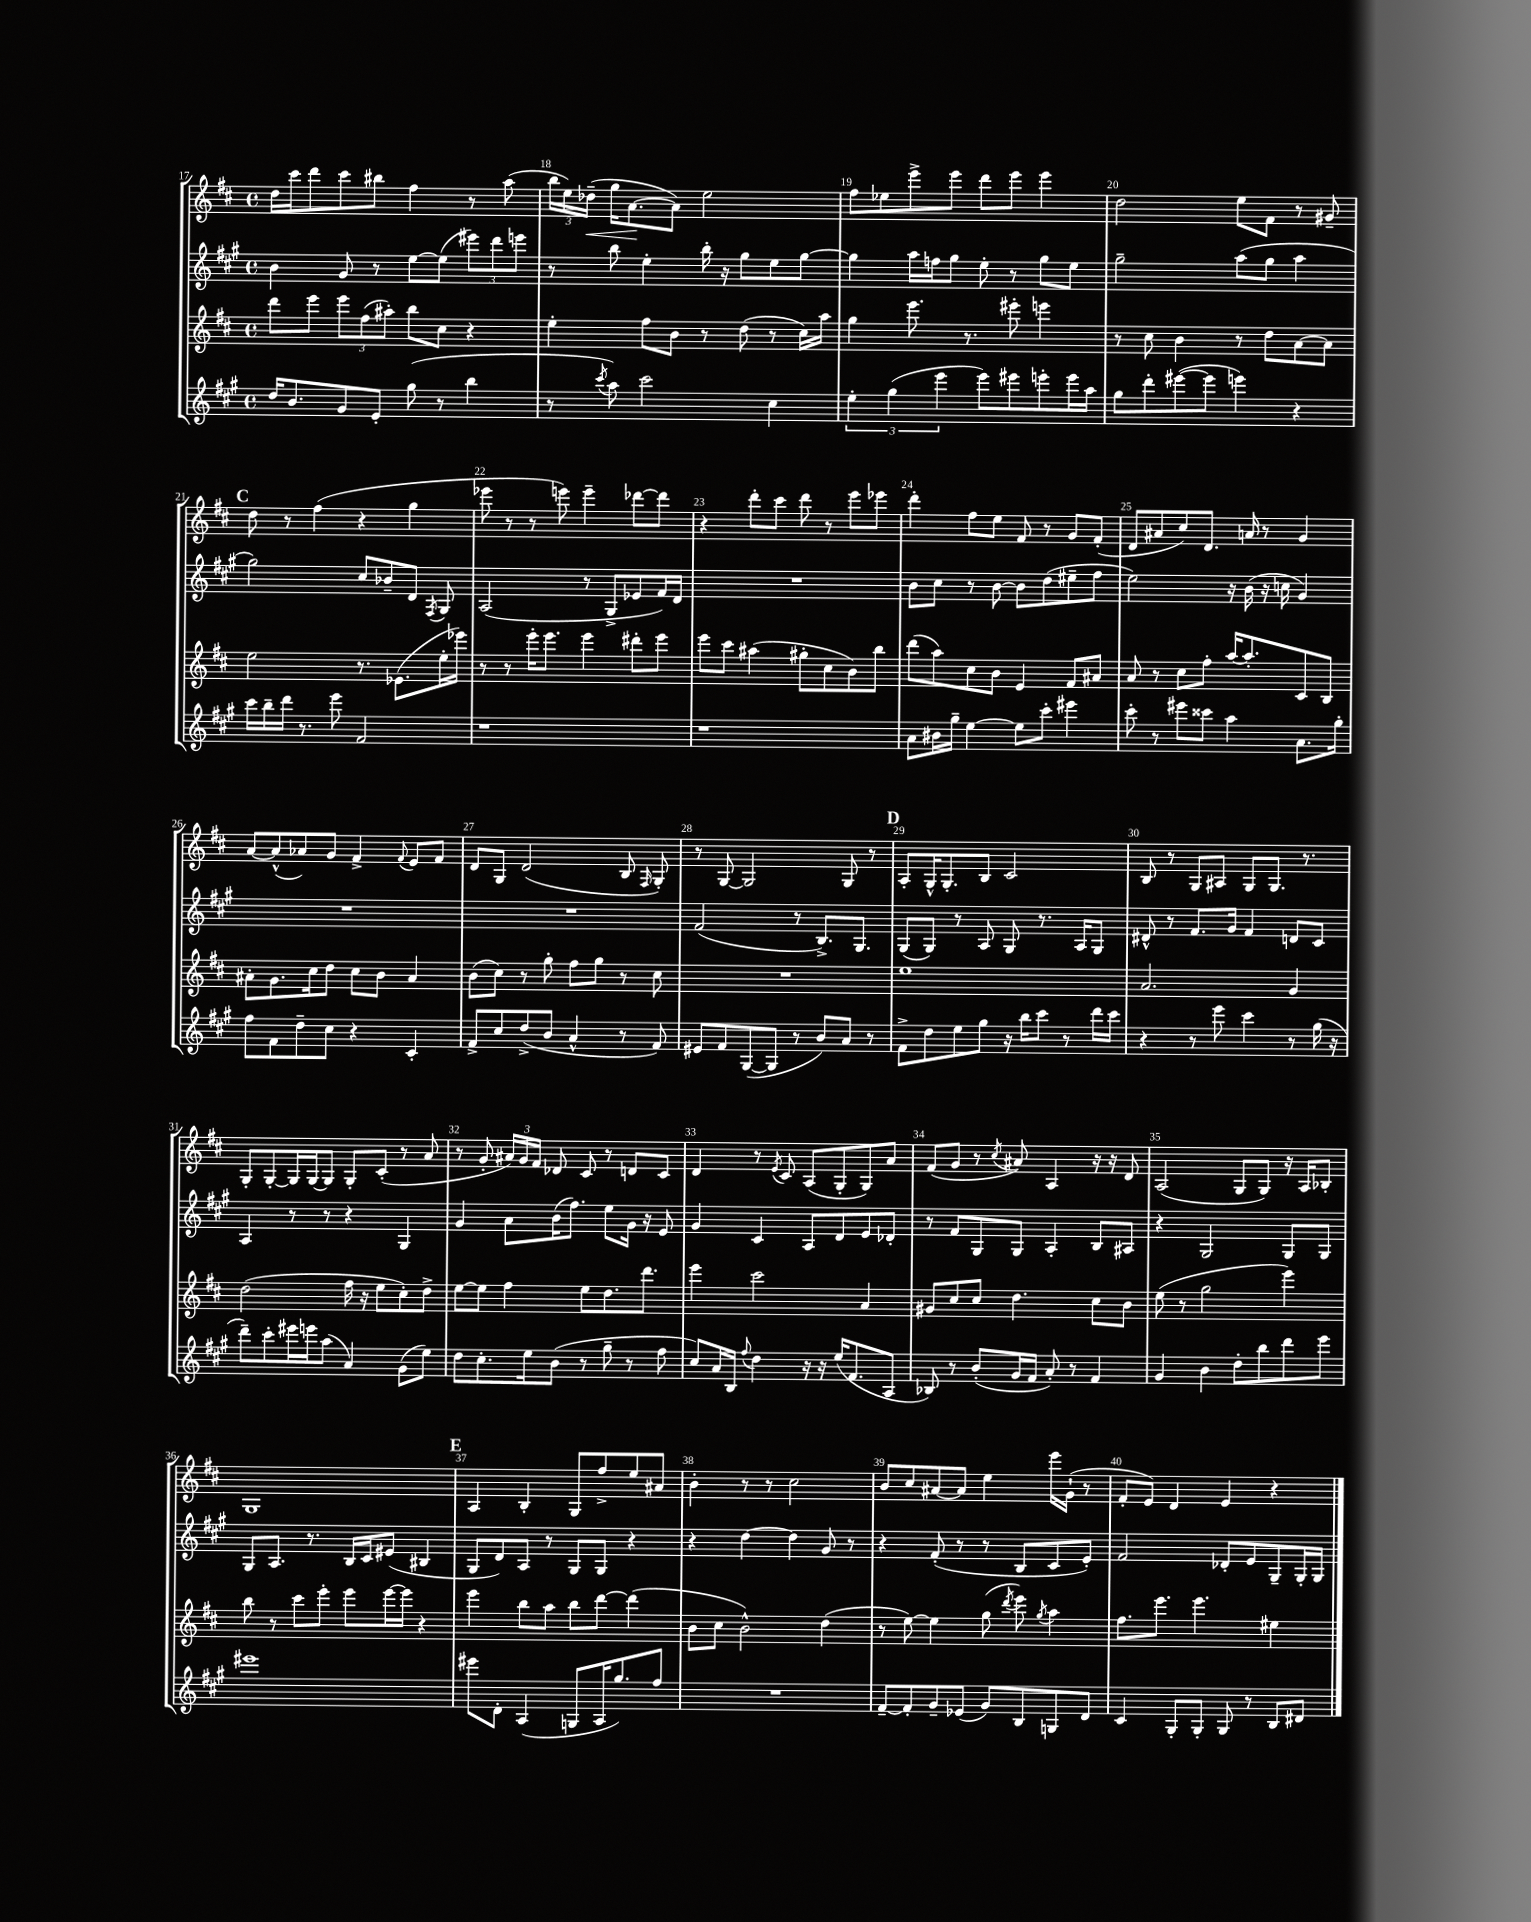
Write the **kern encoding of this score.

**kern	**kern	**kern	**kern
*staff4	*staff3	*staff2	*staff1
*clefG2	*clefG2	*clefG2	*clefG2
*k[f#c#g#]	*k[f#c#]	*k[f#c#g#]	*k[f#c#]
*M4/4	*M4/4	*M4/4	*M4/4
*met(c)	*met(c)	*met(c)	*met(c)
16dd	8ddd	4b	16dd
8.b	.	.	16ccc#
.	8eee	.	8ddd
8g#	12eee	8g#	8ccc#
.	(12ff#	.	.
8e'	.	8r	8bb#
.	12aa#')	.	.
(8gg#	8bb	[8ee	4ff#
8r	8cc#	(8ee]	.
4bb	4r	12eee#)	8r
.	.	12ddd	.
.	.	.	(8aa
.	.	12eee	.
=	=	=	=
8r	4ee'	8r	24bb
.	.	.	24ee)
.	.	.	(24dd-~
8qccc#	.	.	.
8aa)	.	8bb	16gg
.	.	.	[8.a
2ccc#	8ff#	4ee'	.
.	8b	.	8a])
.	8r	16bb'	2ee
.	.	16r	.
.	(8dd	8gg#	.
4cc#	8r	8ee	.
.	16cc#)	[8gg#	.
.	16aa	.	.
=	=	=	=
6ee'	4gg	4gg#]	8ff#
.	.	.	8ee-
(6gg#	.	.	.
.	8.eee	16aa	8eee^
.	.	16ff	.
6eee	.	.	.
.	.	8gg#	8eee
.	8.r	.	.
8eee)	.	8ee'	8ddd
8eee#	8eee#'	8r	8eee
8eee'	4eee	8gg#	4eee
16eee	.	8ee	.
16aa	.	.	.
=	=	=	=
8gg#	8r	2gg#~	2dd
8ddd'	8cc#	.	.
([8eee#	4b	.	.
8eee#]	.	.	.
4eee)	8r	(8aa	8ee
.	8dd	8gg#	8f#
4r	[8a	4aa	8r
.	8a]	.	8g#~
=	=	=	=
16ccc#	2ee	2gg#)	8dd
16bb~	.	.	.
16ddd	.	.	8r
8.r	.	.	.
.	.	.	(4ff#
8eee	.	.	.
2f#	8.r	8cc#	4r
.	.	8b-~	.
.	(8.e-	.	.
.	.	8d	4gg
.	.	8qF#	.
.	16ee'	8G#	.
.	16eee-)	.	.
=	=	=	=
1r	8r	(2A	8eee-
.	8r	.	8r
.	16eee'	.	8r
.	8.eee	.	.
.	.	.	8eee)
.	4eee	8r	4eee~
.	.	8G#^	.
.	8ddd#'	8e-	[8ddd-
.	8eee	16f#)	8ddd-]
.	.	16d	.
=	=	=	=
1r	8eee	1r	4r
.	8ccc#	.	.
.	(4aa#	.	8ddd'
.	.	.	8ccc#
.	8gg#'	.	8ddd
.	8cc#	.	8r
.	8b)	.	8eee
.	8bb	.	8eee-
=	=	=	=
8a	(8ddd	8b	4ddd'
16b#	8aa)	8cc#	.
16gg#~	.	.	.
[4ee	8cc#	8r	8ff#
.	8b	[8b	8ee
8ee]	4e	8b]	8f#
8ccc#'	.	(8dd	8r
4eee#	8f#	8ee#~	8g
.	8a#	8ff#	(8f#'
=	=	=	=
8ccc#'	8a	2ee)	8d
8r	8r	.	8a#
8eee#	8cc#	.	8cc#)
8ccc##	8ff#'	.	8.d
4aa	[16aa	16r	.
.	8.aa']	(16b	16a
.	.	16r	8r
.	.	16cc	.
8.a	8c#	4g#)	4g
.	8B	.	.
16gg#'	.	.	.
=	=	=	=
8ff#	8a#'	1r	[8a
8f#	8.g	.	(8a^^]
8dd~	.	.	8a-)
.	16cc#	.	.
8cc#	8dd	.	8g
4r	8cc#	.	4f#^
.	8b	.	.
.	.	.	8qqf#
4c#'	4a#	.	8e
.	.	.	8f#
=	=	=	=
8f#^	(8b	1r	8d
8cc#	8cc#)	.	8G
(8dd^	8r	.	(2d
8b	8gg'	.	.
4a^^	8ff#	.	.
.	8gg	.	.
8r	8r	.	8B
.	.	.	16qqF#
8f#)	8cc#	.	8G')
=	=	=	=
8e#	1r	(2f#	8r
8f#	.	.	[8G
([8G#	.	.	2G]
8G#]	.	.	.
8r	.	8r	.
8b)	.	8.B^)	.
8a	.	.	8G
.	.	8.G#	.
8r	.	.	8r
=	=	=	=
8f#^	1ee	(8G#	8A'
8dd	.	8G#)	16G^^
.	.	.	8.G'
8ee	.	8r	.
8gg#	.	8A	8B
16r	.	8G#	2c#
16bb	.	.	.
8ccc#	.	8.r	.
8r	.	.	.
.	.	16A	.
16ddd	.	8G#	.
16ccc#	.	.	.
=	=	=	=
4r	2.a	8d#^^	8B
.	.	8r	8r
8r	.	8.f#	8G
8eee	.	.	8A#
.	.	16g#	.
4ccc#	.	4f#	8G
.	.	.	8.G
8r	4g	8d	.
.	.	.	8.r
(16gg#	.	8c#	.
16r	.	.	.
=	=	=	=
8ddd~)	(2dd	4A	8G'
8ccc#'	.	.	[8G'
16eee#	.	8r	16G]
16eee	.	.	[16G
(8aa	.	8r	8G]
4a)	16ff#	4r	8G'
.	16r	.	.
.	8ee	.	(8c#'
(8g#	8cc#')	4G#	8r
8ee)	8dd^	.	8a
=	=	=	=
8dd	[8ee	4g#	8r
8.cc#'	8ee]	.	8g'
.	4ff#	8a	24a#)
.	.	.	24g
16ee	.	.	.
.	.	.	24f#
(8b	.	(16b	8d-
.	.	8.ff#)	.
8r	8ee	.	8c#
8gg#~	8.dd	8ee	8r
8r	.	16g#	8d
.	8.ddd	16r	.
8ff#	.	8e	8c#
=	=	=	=
8cc#)	4eee	4g#	4d
16a	.	.	.
16B	.	.	.
8qqff#	.	.	.
4dd	2ccc#	4c#	8r
.	.	.	8qe
.	.	.	8c#
16r	.	8A	(8A
16r	.	.	.
(16ee	.	8d	8G'
8.f#	.	.	.
.	4a	8e	8G)
8A	.	8d-'	8a
=	=	=	=
8B-)	8g#	8r	(8f#
8r	8cc#	8f#	8g
(8b'	8cc#	8G#	8r
.	.	.	8qcc#
16g#	4.dd	8G#	8a#)
16f#	.	.	.
8a')	.	4A'	4A
8r	.	.	.
4f#	8cc#	8B	16r
.	.	.	16r
.	8b	8A#	8d
=	=	=	=
4g#	(8ee	4r	(2A
.	8r	.	.
4b	2gg	2G#	.
8dd'	.	.	8G
8bb	.	.	8G)
8ddd	4eee)	8G#	16r
.	.	.	16A
8eee	.	8G#	8B-'
=	=	=	=
1eee#	8bb	8G#	1G
.	8r	8.A	.
.	8ccc#	.	.
.	.	8.r	.
.	8eee'	.	.
.	8eee	16B	.
.	.	16c#	.
.	[16eee	(8e#	.
.	16eee]	.	.
.	4r	4B#	.
=	=	=	=
8eee#	4eee	8G#	4A
8d'	.	8d)	.
(4A	8bb	8A	4B'
.	8aa	8r	.
8G	8bb	8G#	8G
16A	[8ddd	8G#	8ff#^
8.gg#)	.	.	.
.	(4ddd]	4r	8ee
8ff#	.	.	8a#
=	=	=	=
1r	8b	4r	4b'
.	8cc#	.	.
.	2b^^)	[4dd	8r
.	.	.	8r
.	.	4dd]	2cc#
.	(4dd	8g#	.
.	.	8r	.
=	=	=	=
[8f#~	8r	4r	8b
8f#']	[8ee)	.	8cc#
8g#~	4ee]	(8f#'	[8a#
(8e-	.	8r	8a#]
8g#)	(8gg	8r	4ee
.	8qddd	.	.
8B	8eee)	8B	.
.	8qgg	.	.
8G	4aa	8c#	16eee
.	.	.	(16g`
8d	.	8e')	8r
=	=	=	=
4c#	8.ff#	2f#	8f#'
.	.	.	8e)
.	8.eee	.	.
8G#'	.	.	4d
8G#'	4.eee	.	.
8G#	.	8d-'	4e
8r	.	8e	.
8B	4ee#	8G#~	4r
8d#	.	16G#'	.
.	.	16G#	.
==	==	==	==
*-	*-	*-	*-
